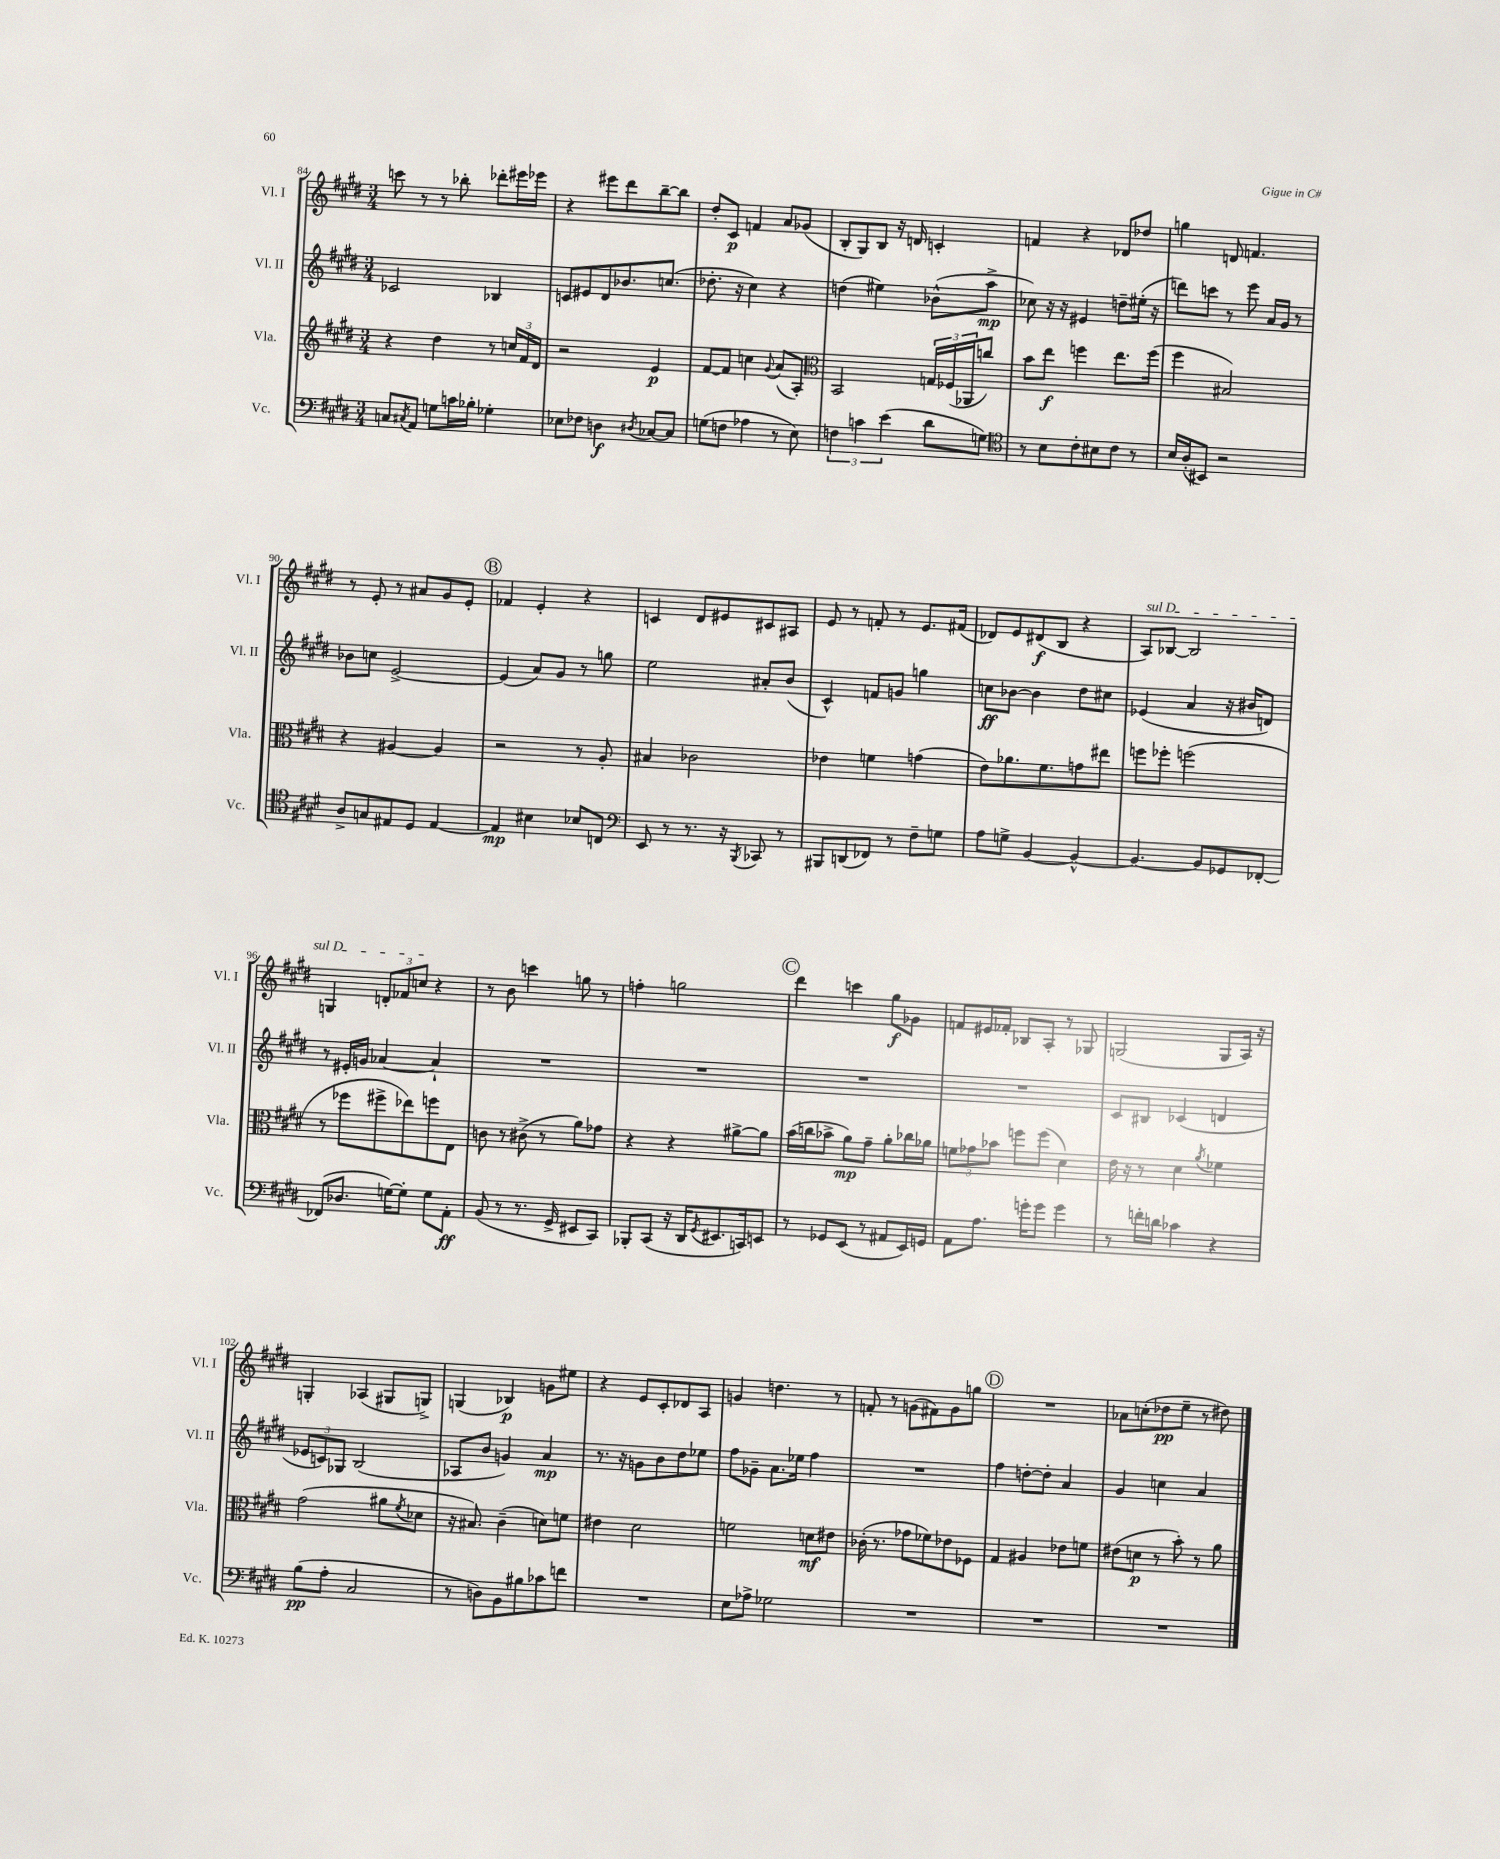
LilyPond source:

<<
\new StaffGroup <<
\new Staff = "s0" \with { instrumentName = "Vl. I" shortInstrumentName = "Vl. I" } {
    \clef treble \key e \major \numericTimeSignature \time 3/4
    c'''8 r8 r8 bes''8-. des'''8-. eis'''16 ees'''16 |
    r4 eis'''8 dis'''8 b''8~-- b''8 |
    dis''8-. cis'8\p f'4 a'8 ges'8( |
    b8-. gis8) b8 r16 d'16 c'4-. |
    f'4 r4 des'8 des''8 |
    g''4 d'8 f'4. |
    r8 e'8-. r8 ais'8 gis'8 e'8-. |
    \mark \markup { \circle "B" } fes'4 e'4-. r4 |
    c'4 dis'8 eis'8 cis'8 ais8 |
    e'8 r8 f'8-. r8 e'8. fis'16( |
    des'8) e'8 dis'8\f( b8 r4 |
    \once \override TextSpanner.bound-details.left.text = \markup { \italic "sul D" } a8\startTextSpan) bes8~ bes2 |
    g4 \tuplet 3/2 { d'8-. fes'8 c''8\stopTextSpan } r4 |
    r8 b'8 c'''4 g''8 r8 |
    f''4-. g''2 |
    \mark \markup { \circle "C" } dis'''4 c'''4 gis''8\f ges'8 |
    f'8 eis'16 fes'16-. bes8 a8-. r8 ges8 |
    g2( g8 a16) r16 |
    g4-. aes4( gis8 g8->) |
    g4( bes4\p) g'8 eis''8 |
    r4 e'8 cis'8-. des'8 a8 |
    g'4 d''4. r8 |
    f'8-. r8 g'8( fis'8) g'8 g''8 |
    \mark \markup { \circle "D" } R2. |
    aes'8 c''8-.( des''8\pp e''8-- r8 dis''8) \bar "|." |
}
\new Staff = "s1" \with { instrumentName = "Vl. II" shortInstrumentName = "Vl. II" } {
    \clef treble \key e \major \numericTimeSignature \time 3/4
    ces'2 bes4 |
    c'8 eis'8 dis'8 bes'8. c''8.( |
    des''8.-. r16 cis''4) r4 |
    d''4( eis''4) bes'8-^( a''8->\mp |
    ces''8) r16 r16 eis'4 d''8-- eis''16-.( r16 |
    d'''8) c'''8 r8 e'''8 a'16 gis'16 r8 |
    bes'8 c''8 e'2~-> |
    \mark \markup { \circle "B" } e'4( a'8) gis'8 r8 g''8 |
    e''2 ais'8-. b'8( |
    cis'4-^) f'8 g'8 g''4 |
    c''8\ff bes'8~ bes'4 dis''8 cis''8 |
    ees'4( a'4 r16 bis'16 d'8) |
    r8 eis'16-. g'16 aes'4~ aes'4-! |
    R2. |
    R2. |
    \mark \markup { \circle "C" } R2. |
    R2. |
    cis'8 bis8 ces'4( d'4 |
    \tuplet 3/2 { ees'8 c'8) ges8 } b2( |
    aes8 b'8 g'4) a'4\mp |
    r8. r16 g'8 b'8 dis''8 ees''8 |
    fis''8 ges'8-- a'8. ees''16 fis''4 |
    R2. |
    \mark \markup { \circle "D" } fis''4 d''8~-. d''8-. a'4 |
    gis'4 c''4 a'4 \bar "|." |
}
\new Staff = "s2" \with { instrumentName = "Vla." shortInstrumentName = "Vla." } {
    \clef treble \key e \major \numericTimeSignature \time 3/4
    r4 dis''4 r8 \tuplet 3/2 { c''16 fis'16 dis'16 } |
    r2 e'4\p |
    fis'8~ fis'8 c''4 \appoggiatura { gis'8 } a'8( a8-.) |
    \clef alto b,2 \tuplet 3/2 { g16 fes16( aes,16 } c''8) |
    b'8 e''8\f f''4 e''8. f''16( |
    fis''4 bis2) |
    r4 ais4~ ais4 |
    \mark \markup { \circle "B" } r2 r8 a8-. |
    bis4 ces'2 |
    ees'4 f'4 g'4( |
    e'8) aes'8. fis'8. g'8 eis''8 |
    f''8 fes''8-. f''2( |
    r8 fes''8 fis''8-> ees''8) f''8 e8 |
    c'8 r8 cis'8->( r8 a'8) ges'8 |
    r4 r4 ais'8~-> ais'8 |
    \mark \markup { \circle "C" } b'16( c''16 bes'8-> a'8\mp) gis'8-- a'8-. ces''16 aes'16 |
    \tuplet 3/2 { f'8 ges'8 bes'8 } f''8 f''8( dis'4) |
    e'16 r16 r8 dis'4 \acciaccatura { a'8 } fes'4 |
    gis'2( ais'8 \acciaccatura { fis'8 } des'8 |
    r16 bis8.) cis'4--( d'8) f'8 |
    eis'4 dis'2 |
    f'2 d'8\mf eis'8 |
    ces'16-.( r8. ges'8 fes'8) ees'8 fes8 |
    \mark \markup { \circle "D" } gis4 ais4 ees'8 f'8 |
    eis'8( d'8\p r8 b'8-.) r8 a'8 \bar "|." |
}
\new Staff = "s3" \with { instrumentName = "Vc." shortInstrumentName = "Vc." } {
    \clef bass \key e \major \numericTimeSignature \time 3/4
    c8 \acciaccatura { cis8 } a,8 g8 c'16 bes16-. ges4-. |
    ees8 fes8 d4\f \acciaccatura { dis8 } ces8~ ces8 |
    g8( f8 aes4 r8 e8) |
    \tuplet 3/2 { f4 c'4 e'4( } dis'8 g8) |
    \clef tenor r8 b8 cis'8-. bis8 cis'8 r8 |
    b16 a16-.( bis,8) r2 |
    a8-> g8 eis8 dis8 eis4~ |
    \mark \markup { \circle "B" } eis4\mp bis4 bes8 c8 |
    \clef bass e,8 r8 r8. r16 \acciaccatura { b,,8 } ces,8 r8 |
    bis,,8 d,8( fes,8) r8 fis8-- g8 |
    a8 g8-> b,4~ b,4~-^ |
    b,4.~ b,8 ges,8 fes,8~-. |
    fes,8( des8. g16~) g8-. g8 a,8-.\ff |
    b,8( r8 r8. gis,16-> eis,8 cis,8) |
    bes,,8-. cis,8( r16 dis,16 \acciaccatura { gis,8 } eis,8. c,16) e,8 |
    \mark \markup { \circle "C" } r8 ges,8 e,8( r8 ais,8 e,16) g,16 |
    a,8 a8. g'16-. g'8 g'4 |
    r8 f'16-. d'16 ces'4 r4 |
    b8\pp( a8-. cis2 |
    r8 d8) b,8 bis8 ces'8 f'8 |
    R2. |
    e8 aes8-> ges2 |
    R2. |
    \mark \markup { \circle "D" } R2. |
    R2. \bar "|." |
}
>>
>>
\layout { \context { \Score currentBarNumber = #84 } }
